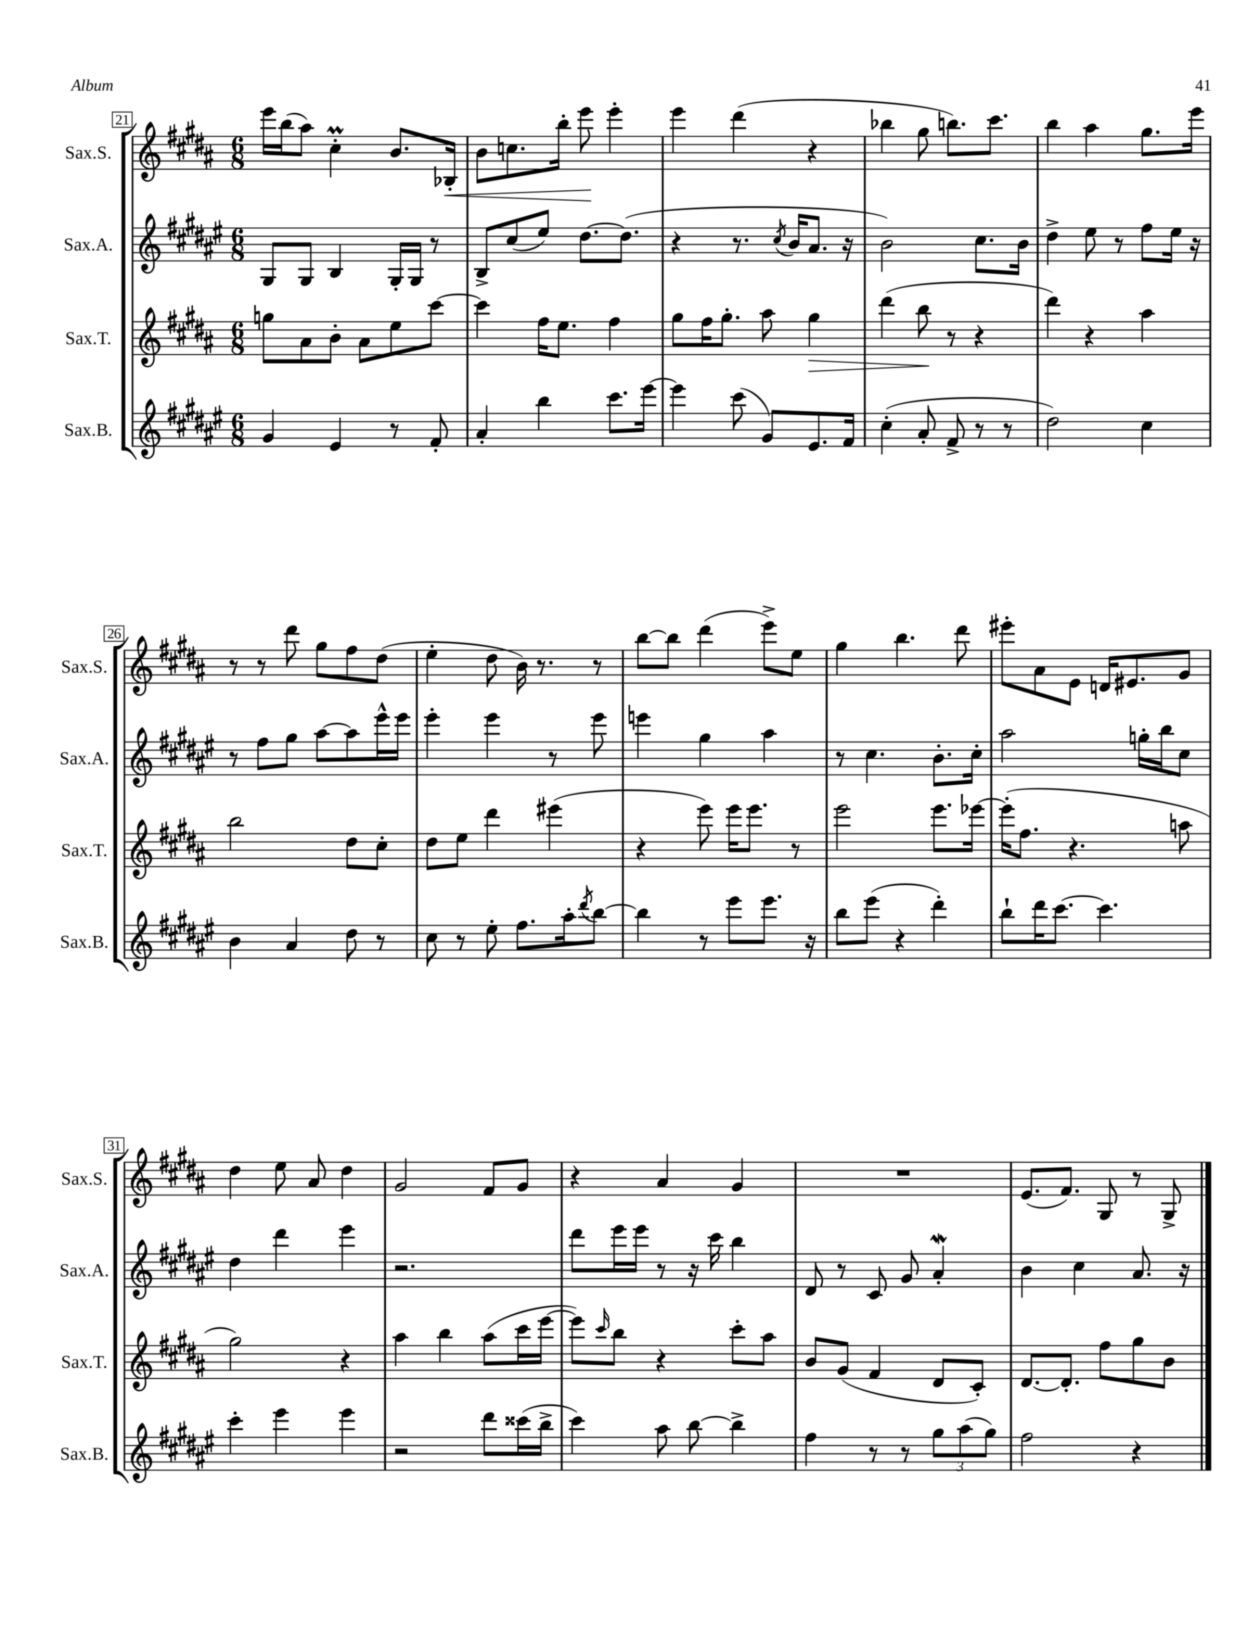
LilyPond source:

<<
\new StaffGroup <<
\new Staff = "s0" \with { instrumentName = "Sax.S." shortInstrumentName = "Sax.S." } {
    \clef treble \key b \major \numericTimeSignature \time 6/8
    e'''16 b''16( ais''8) cis''4-.\prall b'8. bes16-.\< |
    b'8 c''8. b''16-. e'''8\! e'''4-. |
    e'''4 dis'''4( r4 |
    bes''4 gis''8 b''8.) cis'''8. |
    b''4 ais''4 gis''8. e'''16 |
    r8 r8 dis'''8 gis''8 fis''8 dis''8( |
    e''4-. dis''8 b'16) r8. r8 |
    b''8~ b''8 dis'''4( e'''8->) e''8 |
    gis''4 b''4. dis'''8 |
    eis'''8-. ais'8 e'8 d'16 eis'8. gis'8 |
    dis''4 e''8 ais'8 dis''4 |
    gis'2 fis'8 gis'8 |
    r4 ais'4 gis'4 |
    R2. |
    e'8.( fis'8.) gis8 r8 gis8-> \bar "|." |
}
\new Staff = "s1" \with { instrumentName = "Sax.A." shortInstrumentName = "Sax.A." } {
    \clef treble \key fis \major \numericTimeSignature \time 6/8
    gis8 gis8 b4 gis16-. gis16 r8 |
    b8-> cis''8( eis''8) dis''8.~ dis''8.( |
    r4 r8. \acciaccatura { cis''8 } b'16 ais'8. r16 |
    b'2) cis''8. b'16 |
    dis''4-> eis''8 r8 fis''8 eis''16 r16 |
    r8 fis''8 gis''8 ais''8~ ais''8 eis'''16-^ eis'''16 |
    eis'''4-. eis'''4 r8 eis'''8 |
    e'''4 gis''4 ais''4 |
    r8 cis''4. b'8.-. cis''16-. |
    ais''2 g''16-. b''16 cis''8 |
    dis''4 dis'''4 eis'''4 |
    r2. |
    dis'''8 eis'''16 eis'''16 r8 r16 cis'''16 b''4 |
    dis'8 r8 cis'8 gis'8 ais'4-.\mordent |
    b'4 cis''4 ais'8. r16 \bar "|." |
}
\new Staff = "s2" \with { instrumentName = "Sax.T." shortInstrumentName = "Sax.T." } {
    \clef treble \key b \major \numericTimeSignature \time 6/8
    g''8 ais'8 b'8-. ais'8 e''8 cis'''8~ |
    cis'''4 fis''16 e''8. fis''4 |
    gis''8 fis''16 gis''8.-. ais''8 gis''4\> |
    dis'''4( b''8\! r8 r4 |
    dis'''4) r4 ais''4 |
    b''2 dis''8 cis''8-. |
    dis''8 e''8 dis'''4 eis'''4( |
    r4 e'''8) e'''16 e'''8. r8 |
    e'''2 e'''8. ees'''16~ |
    ees'''16-.( fis''8. r4. a''8 |
    gis''2) r4 |
    ais''4 b''4 ais''8( cis'''16 e'''16~ |
    e'''8) \grace { cis'''16 } b''8 r4 cis'''8-. ais''8 |
    b'8 gis'8( fis'4 dis'8 cis'8-.) |
    dis'8.~ dis'8.-. fis''8 gis''8 b'8 \bar "|." |
}
\new Staff = "s3" \with { instrumentName = "Sax.B." shortInstrumentName = "Sax.B." } {
    \clef treble \key fis \major \numericTimeSignature \time 6/8
    gis'4 eis'4 r8 fis'8-. |
    ais'4-. b''4 cis'''8. eis'''16~ |
    eis'''4 cis'''8( gis'8) eis'8. fis'16 |
    cis''4-.( ais'8-. fis'8-> r8 r8 |
    dis''2) cis''4 |
    b'4 ais'4 dis''8 r8 |
    cis''8 r8 eis''8-. fis''8. ais''16-. \acciaccatura { dis'''8 } b''8~ |
    b''4 r8 eis'''8 eis'''8. r16 |
    b''8 eis'''8( r4 dis'''4-.) |
    b''8-! dis'''16 cis'''8.~ cis'''4. |
    cis'''4-. eis'''4 eis'''4 |
    r2 dis'''8 cisis'''16( b''16-> |
    cis'''4) ais''8 b''8~ b''4-> |
    fis''4 r8 r8 \tuplet 3/2 { gis''8 ais''8( gis''8) } |
    fis''2 r4 \bar "|." |
}
>>
>>
\layout { \context { \Score currentBarNumber = #21 \override BarNumber.stencil = #(make-stencil-boxer 0.1 0.3 ly:text-interface::print) } }
